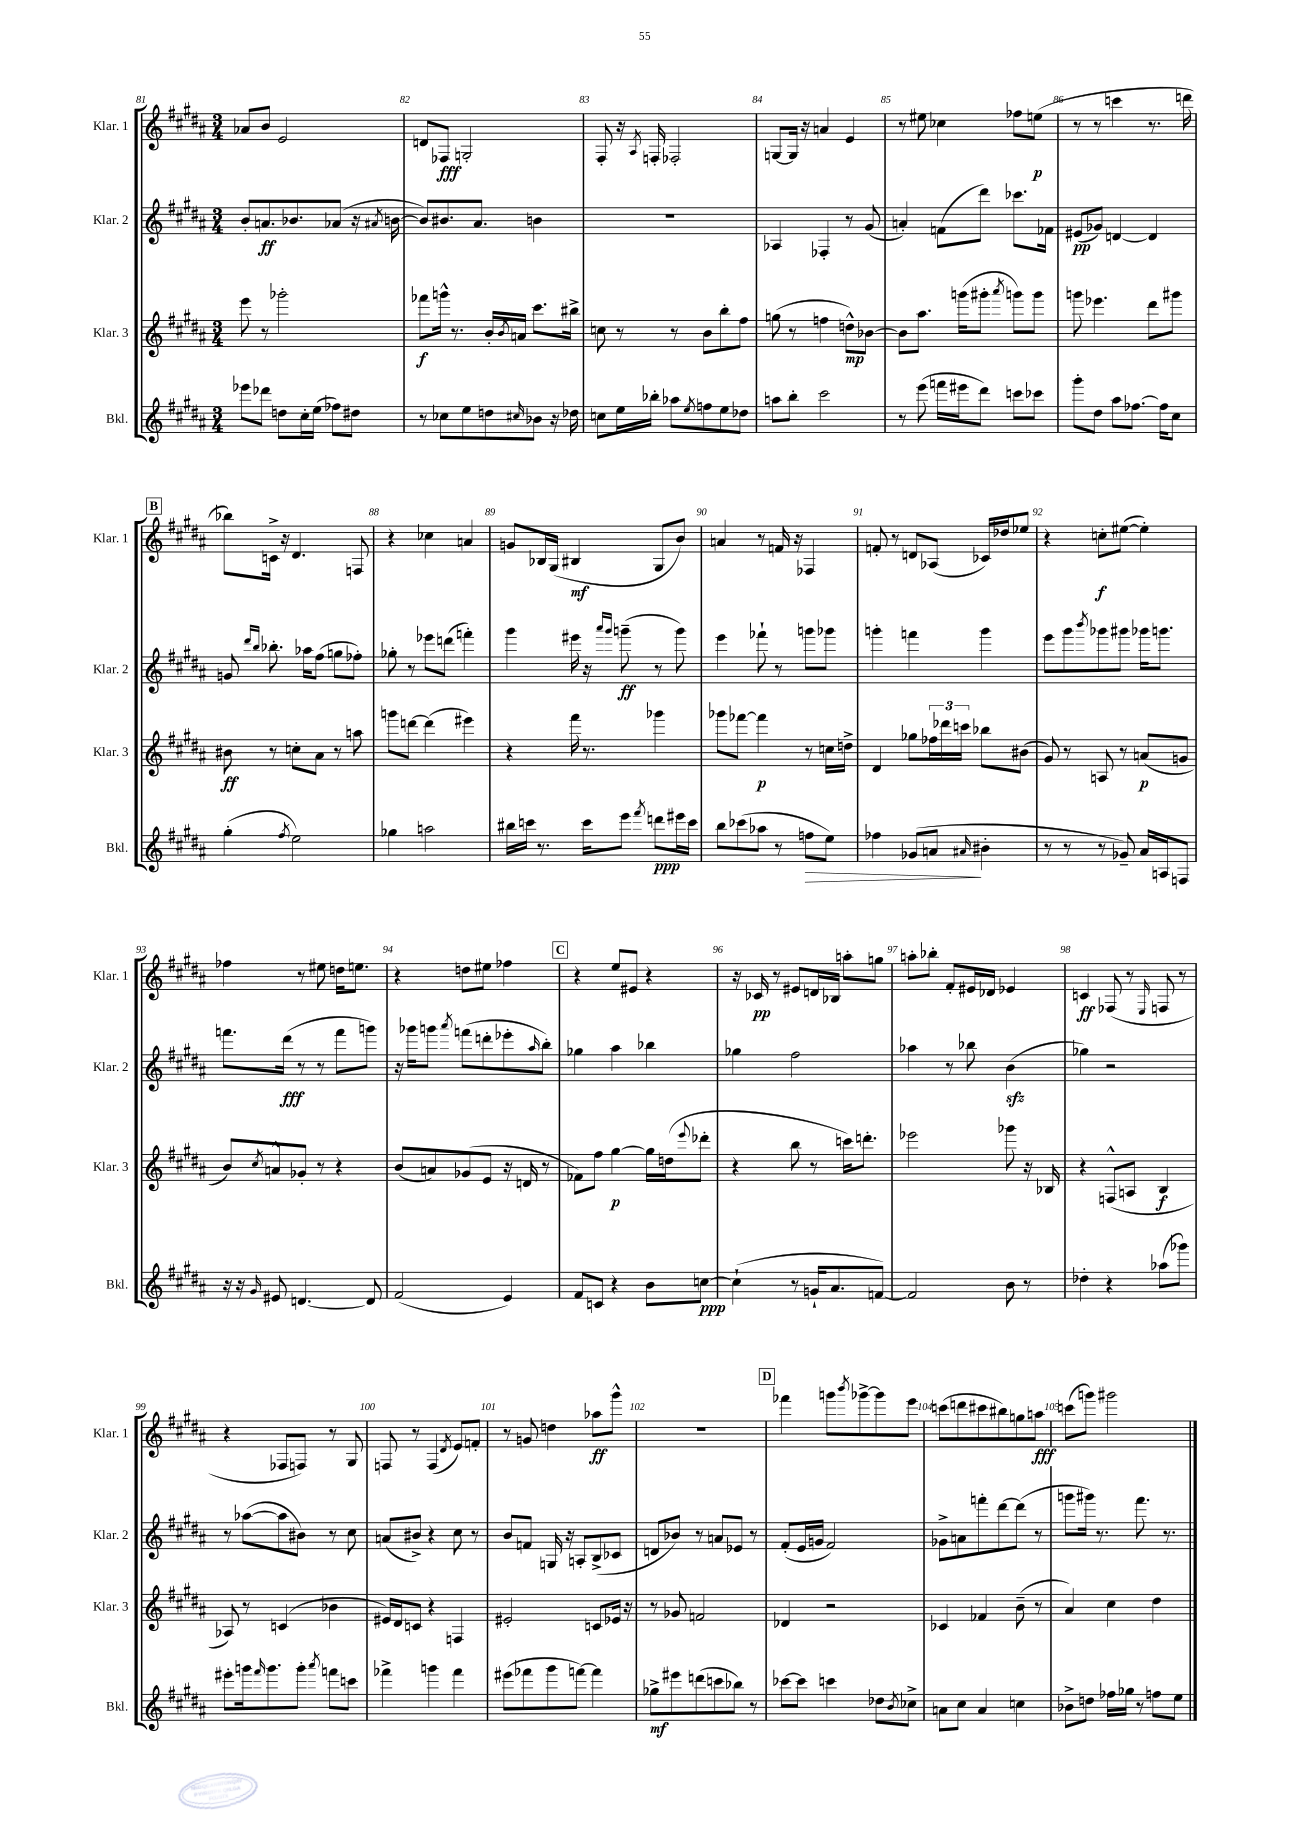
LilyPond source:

<<
\new StaffGroup <<
\new Staff = "s0" \with { instrumentName = "Klar. 1" shortInstrumentName = "Klar. 1" } {
    \clef treble \key b \major \numericTimeSignature \time 3/4
    aes'8 b'8 e'2 |
    d'8 fes8\fff g2-. |
    fis8-. r16 \acciaccatura { ais8 } f16-. fes2-. |
    g8~ g16 r16 a'4 e'4 |
    r8 eis''8 ces''4 fes''8 e''8\p( |
    r8 r8 c'''4 r8. d'''16 |
    \mark \markup { \box "B" } bes''8) c'16-> r16 dis'4. f8 |
    r4 ces''4 a'4 |
    g'8 bes16 gis16( bis4\mf gis8 b'8) |
    a'4 r8 f'16 r16 fes4 |
    f'8-. r8 d'8 aes8( ces'16) des''16 ees''8 |
    r4 c''8-.\f eis''8~( eis''4-.) |
    fes''4 r8 eis''8 d''16 e''8. |
    r4 d''8 eis''8 fes''4 |
    \mark \markup { \box "C" } r4 e''8 eis'8 r4 |
    r16 ces'16\pp r8 eis'8 d'16 bes16 a''8-. g''8 |
    a''8-. bes''8-. fis'8-. eis'16 des'16 ees'4 |
    c'4\ff fes8( r8 \grace { e16 } f8 r8 |
    r4 fes8 f8) r8 gis8 |
    f8 r8 f4( \acciaccatura { dis'8 } e'8) f'8-. |
    r8 g'8 d''4 aes''8\ff gis'''8-^ |
    R2. |
    \mark \markup { \box "D" } fes'''4 g'''8 \acciaccatura { b'''8 } ges'''8~-> ges'''8 e'''8 |
    c'''8( d'''8 cis'''8 bis''8) g''8 a''8\fff |
    c'''8( g'''8) gis'''2 \bar "|." |
}
\new Staff = "s1" \with { instrumentName = "Klar. 2" shortInstrumentName = "Klar. 2" } {
    \clef treble \key b \major \numericTimeSignature \time 3/4
    b'8-. a'8.\ff bes'8. aes'8( r16 \acciaccatura { ais'8 } b'16~ |
    b'8) bis'8. ais'8. b'4 |
    R2. |
    aes4 fes4-. r8 gis'8( |
    a'4-.) f'8( dis'''8) ces'''8. fes'16 |
    eis'8\pp( ges'8) d'4~ d'4 |
    \mark \markup { \box "B" } g'8 \grace { dis'''16 b''16 } bes''8.-. aes''16 fis''8( g''8 fes''8-.) |
    ges''8-. r8 ees'''8 d'''8( f'''4-.) |
    gis'''4 eis'''16 r16 \grace { ais'''16 gis'''16 } g'''8--\ff( r8 g'''8) |
    e'''4 fes'''8-! r8 g'''8 ges'''8 |
    g'''4-. f'''4 g'''4 |
    e'''8 gis'''8 \acciaccatura { b'''8 } ges'''8 gis'''8 ges'''16 g'''8. |
    f'''8. dis'''16\fff( r8 r8 f'''8 g'''8) |
    r16 ges'''16 g'''8 \acciaccatura { ais'''8 } f'''8( d'''8-. ees'''8-. \grace { ais''16 } b''8-.) |
    \mark \markup { \box "C" } ges''4 ais''4 bes''4 |
    ges''4 fis''2 |
    aes''4 r8 bes''8 b'4\sfz( |
    ges''4) r2 |
    r8 aes''8~( aes''8 bis'8) r8 cis''8 |
    a'8( bis'8->) r4 cis''8 r8 |
    b'8 f'8 g16 r16 a8-. b8->( ces'8 |
    d'8 bes'8) r8 a'8 ees'8 r8 |
    \mark \markup { \box "D" } fis'8-.( e'16 g'16 fis'2) |
    ges'8-> a'8 f'''8-. dis'''8~ dis'''8( r8 |
    g'''8 gis'''16) r8. fis'''8. r8. \bar "|." |
}
\new Staff = "s2" \with { instrumentName = "Klar. 3" shortInstrumentName = "Klar. 3" } {
    \clef treble \key b \major \numericTimeSignature \time 3/4
    e'''8 r8 ges'''2-. |
    fes'''8\f g'''16-^ r8. b'16-. \acciaccatura { b'8 } a'16 cis'''8. bis''16-> |
    c''8 r8 r8 b'8 b''8-. fis''8 |
    g''8( r8 f''4 d''8-^\mp) bes'8~ |
    bes'8 ais''8. g'''16( gis'''8-. \acciaccatura { ais'''8 } g'''8) g'''8 |
    g'''8 ees'''4. dis'''8 gis'''8 |
    \mark \markup { \box "B" } bis'8\ff r8 c''8-. ais'8 r8 a''8 |
    g'''8 d'''8~ d'''4( eis'''4) |
    r4 fis'''16 r8. ges'''4 |
    ges'''8 fes'''8~ fes'''4\p r8 c''16 d''16-> |
    dis'4 ges''8 \tuplet 3/2 { fes''16 des'''16 c'''16 } bes''8 bis'8( |
    gis'8) r8 a8 r8 a'8\p( g'8 |
    b'8) \acciaccatura { cis''8 } a'8-^ ges'8-. r8 r4 |
    b'8( a'8) ges'8( e'8 r16 d'16 r8 |
    \mark \markup { \box "C" } fes'8) fis''8 gis''4~\p gis''16 d''16( \appoggiatura { e'''8 } des'''8-. |
    r4 b''8 r8 c'''16) d'''8.-. |
    ees'''2 ges'''8 r16 bes16 |
    r4 f8-^( a8 b4\f |
    aes8) r8 c'4( bes'4 |
    eis'16) dis'16 c'8 r4 f4 |
    eis'2-. c'8 ees'16 r16 |
    r8 ges'8 f'2 |
    \mark \markup { \box "D" } des'4 r2 |
    ces'4 fes'4 b'8--( r8 |
    ais'4) cis''4 dis''4 \bar "|." |
}
\new Staff = "s3" \with { instrumentName = "Bkl." shortInstrumentName = "Bkl." } {
    \clef treble \key b \major \numericTimeSignature \time 3/4
    ees'''8 des'''8 d''8 cis''16-. e''16( fes''8) dis''8 |
    r8 ces''8 e''8 d''8 \grace { cis''16 } bes'8 r16 des''16 |
    c''8 e''16 bes''16-. aes''8 \acciaccatura { e''8 } f''8 e''8 des''8 |
    a''8 b''8-. cis'''2 |
    r8 e'''8( f'''16 eis'''16 dis'''8) c'''8 ces'''8 |
    gis'''8-. dis''8 ais''8 fes''8.~ fes''16 cis''8 |
    \mark \markup { \box "B" } gis''4-.( \acciaccatura { fis''8 } e''2) |
    ges''4 a''2 |
    bis''16 c'''16 r8. c'''16 e'''8 \acciaccatura { fis'''8 } d'''8\ppp eis'''16 c'''16 |
    b''8 ces'''8( aes''8 r8 f''8\> e''8) |
    fes''4 ges'8( a'8\! \grace { ais'16 } bis'4-. |
    r8 r8 r8 ges'8--) ais'16 a16 f8 |
    r16 r16 \grace { gis'16 } eis'8 d'4.~ d'8 |
    fis'2( e'4) |
    \mark \markup { \box "C" } fis'8 c'8 r4 b'8 c''8~\ppp |
    c''4-!( r8 g'16-! ais'8. f'8~) |
    f'2 b'8 r8 |
    des''4-. r4 aes''8( ges'''8) |
    eis'''8-. g'''16 \grace { fis'''16 } g'''8. g'''8-. \acciaccatura { ais'''8 } f'''8 c'''8 |
    fes'''4-> g'''4 fes'''4 |
    eis'''8( fes'''8 gis'''8 f'''8~) f'''4 |
    ges''8->\mf eis'''8 d'''8( c'''8 bes''8) r8 |
    \mark \markup { \box "D" } ces'''8~ ces'''8 c'''4 des''8 \acciaccatura { b'8 } ces''8-> |
    a'8 cis''8 a'4 c''4 |
    bes'8-> d''8 fes''16 ges''16 r8 f''8 e''8 \bar "|." |
}
>>
>>
\layout { \context { \Score currentBarNumber = #81 \override BarNumber.break-visibility = ##(#f #t #t) barNumberVisibility = #all-bar-numbers-visible } }
